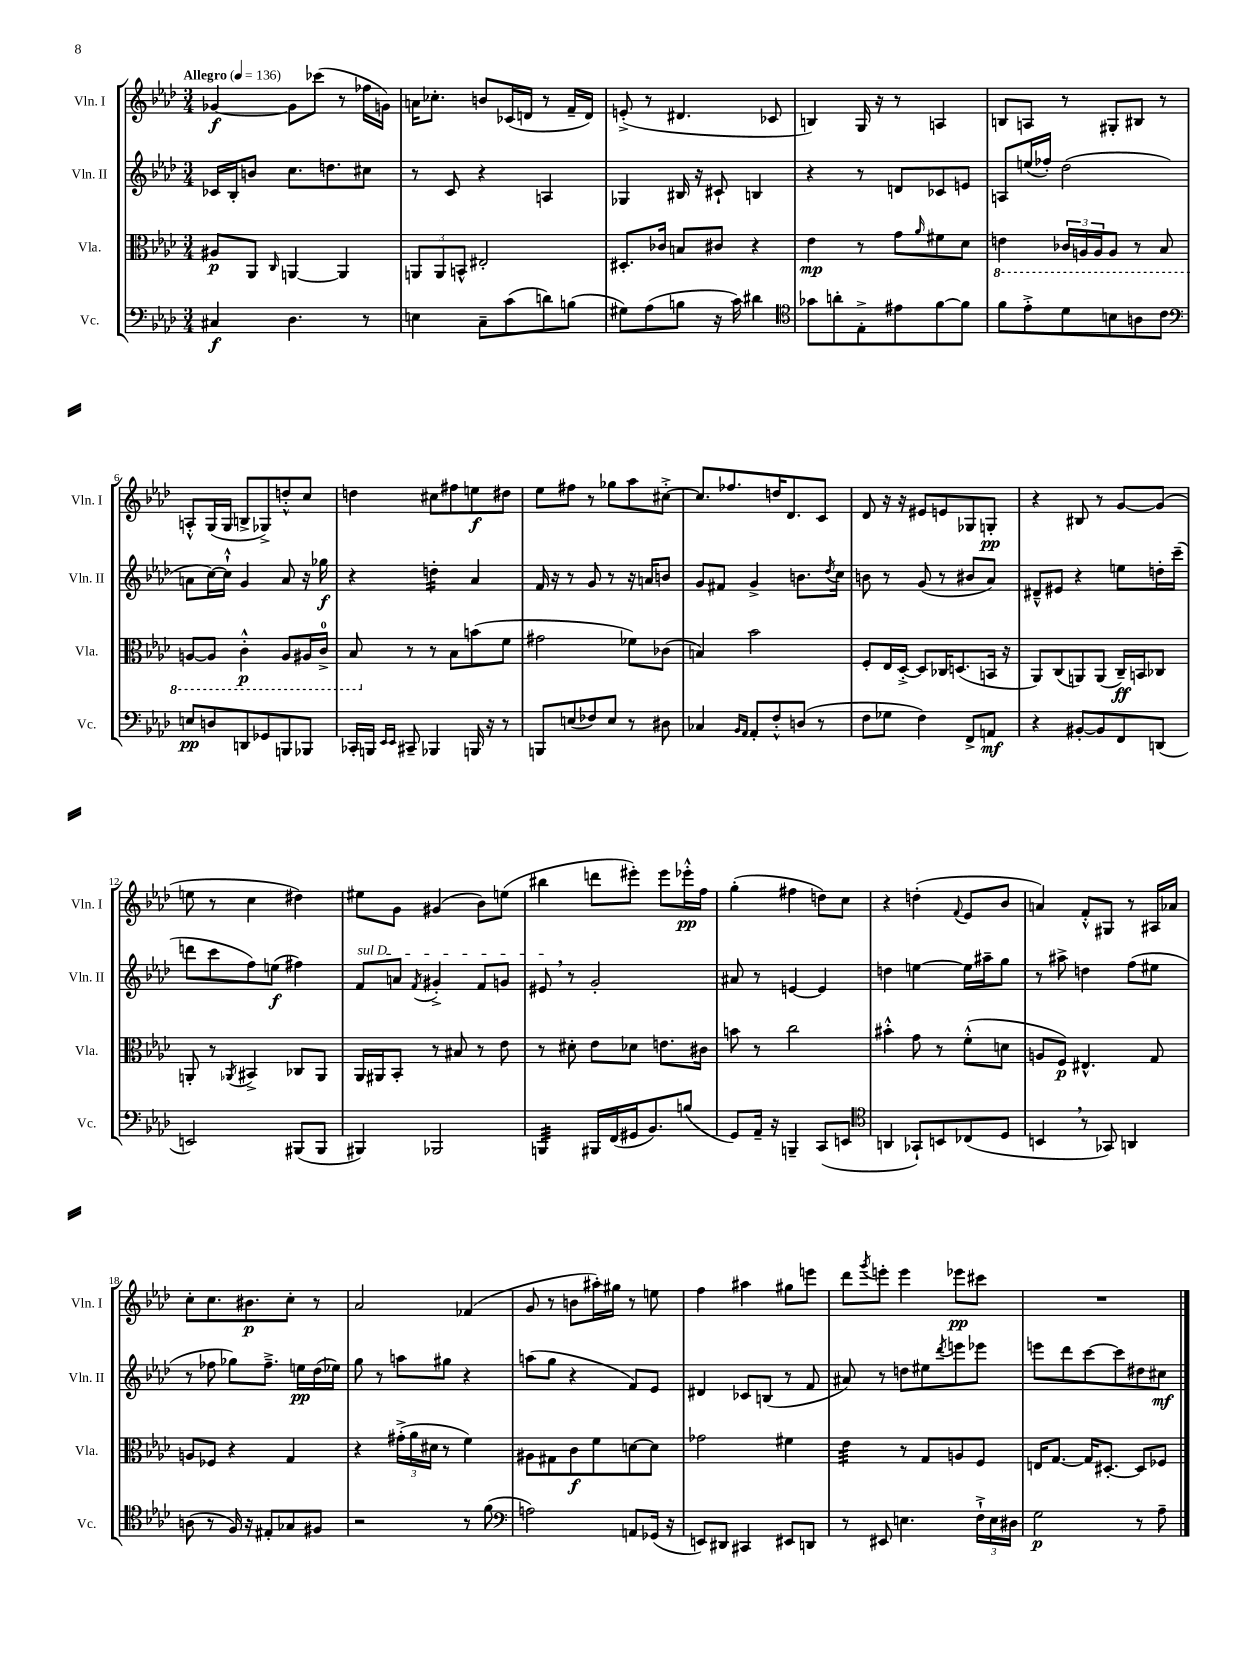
<<
\new StaffGroup <<
\new Staff = "s0" \with { instrumentName = "Vln. I" shortInstrumentName = "Vln. I" } {
    \clef treble \key aes \major \numericTimeSignature \time 3/4 \tempo "Allegro" 4 = 136
    ges'4~\f ges'8 ces'''8( r8 fes''16 g'16) |
    a'16 ces''8.-. b'8 ces'16( d'16 r8 f'16-- d'16) |
    e'8-.->( r8 dis'4. ces'8 |
    b4) g16 r16 r8 a4 |
    b8 a8 r8 gis8-. bis8 r8 |
    a8-.-^ g16( g16 b8-> ges8->) d''8-.-^ c''8 |
    d''4 cis''8 fis''8 e''8\f dis''8 |
    ees''8 fis''8 r8 ges''8 aes''8 cis''8~-.-> |
    cis''8. fes''8. d''16 des'8. c'8 |
    des'8 r16 r16 eis'8 e'8 ges8 g8-.\pp |
    r4 bis8 r8 g'8~ g'8( |
    e''8 r8 c''4 dis''4) |
    eis''8 g'8 gis'4( bes'8) e''8( |
    bis''4 d'''8 eis'''8-.) eis'''8 ees'''16-.-^\pp f''16 |
    g''4-.( fis''4 d''8) c''8 |
    r4 d''4-.( \appoggiatura { f'8 } ees'8 bes'8 |
    a'4) f'8-.-^ gis8 r8 ais16 aes'16 |
    c''8-. c''8. bis'8.\p c''8-. r8 |
    aes'2 fes'4( |
    g'8 r8 b'8 ais''16-.) gis''16 r8 e''8 |
    f''4 ais''4 gis''8 e'''8 |
    des'''8 \acciaccatura { g'''8 } e'''8-. e'''4 ees'''8\pp cis'''8 |
    R2. \bar "|." |
}
\new Staff = "s1" \with { instrumentName = "Vln. II" shortInstrumentName = "Vln. II" } {
    \clef treble \key aes \major \numericTimeSignature \time 3/4
    ces'16 bes16-. b'8 c''8. d''8. cis''8 |
    r8 c'8 r4 a4 |
    ges4 bis16 r16 cis'8-! b4 |
    r4 r8 d'8 ces'8 e'8 |
    a8 e''16( fes''16-.) des''2( |
    a'8 c''16~) c''16-!-^ g'4 a'8 r16 ges''16\f |
    r4 d''4:16-. aes'4 |
    f'16 r16 r8 g'8 r8 r16 a'16 b'8 |
    g'8 fis'8 g'4-> b'8. \acciaccatura { des''8 } c''16 |
    b'8 r8 g'8( r8 bis'8 aes'8) |
    dis'8---^ eis'8 r4 e''8 d''16-. c'''16--( |
    d'''8 c'''8 f''8) e''8\f( fis''4) |
    \once \override TextSpanner.bound-details.left.text = \markup { \italic "sul D" } f'8\startTextSpan a'8 \acciaccatura { f'8 } gis'4-.-> f'8 g'8 |
    eis'8\stopTextSpan \breathe r8 g'2-. |
    ais'8 r8 e'4~ e'4 |
    d''4 e''4~ e''16 ais''16-- g''8 |
    r8 ais''8-> d''4 f''8( eis''8 |
    r8 fes''8 ges''8) fes''8.---> e''16\pp des''16( ees''16) |
    g''8 r8 a''8 gis''8 r4 |
    a''8( g''8 r4 f'8) ees'8 |
    dis'4 ces'8 b8( r8 f'8 |
    ais'8) r8 d''8 eis''8 \acciaccatura { des'''8 } e'''8 ees'''8 |
    e'''8 des'''8 c'''8~ c'''8 dis''8 cis''8\mf \bar "|." |
}
\new Staff = "s2" \with { instrumentName = "Vla." shortInstrumentName = "Vla." } {
    \clef alto \key aes \major \numericTimeSignature \time 3/4
    ais8\p aes,8 \grace { c16 } a,4~ a,4 |
    \tuplet 3/2 { a,8 a,8 b,8-^ } eis2-. |
    dis8.-. ces'16 b8 cis'8 r4 |
    ees'4\mp r8 g'8 \grace { aes'16 } fis'8 des'8 |
    \ottava #-1 e4 \tuplet 3/2 { ces16 a,16 a,16 } a,8 r8 bes,8 |
    a,8~ a,8 c4-.-^\p a,8 ais,16 c16-0-> |
    bes,8 \ottava #0 r8 r8 bes8 b'8( f'8 |
    gis'2 fes'8) ces'8( |
    b4) bes'2 |
    f8-. ees16 des16~-.-> des8 ces16 d8.( b,16 r16 |
    aes,8) c8( a,8) a,8( c16--\ff) b,16 ces8 |
    a,8-. r8 \acciaccatura { aes,8 } bis,4-> ces8 aes,8 |
    aes,16 ais,16 bes,8-. r8 bis8 r8 ees'8 |
    r8 dis'8-. ees'8 des'8 e'8. cis'16 |
    b'8 r8 c''2 |
    bis'4-.-^ g'8 r8 f'8-.-^( d'8 |
    a8 f8\p) eis4.-^ g8 |
    a8 fes8 r4 g4 |
    r4 \tuplet 3/2 { gis'16-.->( aes'16 dis'16 } r8 f'4) |
    ais8 gis8 c'8\f f'8 d'8~ d'8 |
    ges'2 fis'4 |
    ees'4:32 r8 g8 a8 f8 |
    e16 g8.~ g16 dis8.~-. dis8 fes8 \bar "|." |
}
\new Staff = "s3" \with { instrumentName = "Vc." shortInstrumentName = "Vc." } {
    \clef bass \key aes \major \numericTimeSignature \time 3/4
    cis4\f des4. r8 |
    e4 c8-- c'8( d'8) b8( |
    gis8) aes8( b8 r16 c'16) dis'4 |
    \clef tenor ges'8 a'8-. ees8-.-> eis'8 f'8~ f'8 |
    f'8 ees'8-.-> des'8 b8 a8 c'8 |
    \clef bass e8\pp d8 d,8 ges,8 b,,8 bes,,8 |
    ces,16-. b,,16 \grace { ees,16 ees,16 } cis,8-- bes,,4 b,,16 r16 r8 |
    b,,8 e8( fes8) e8 r8 dis8 |
    ces4 \grace { bes,16 aes,16 } aes,8-. f8-.-^ d8( r8 |
    f8 ges8 f4) f,8-> a,8\mf |
    r4 bis,8~-. bis,8 f,8 d,8( |
    e,2) bis,,8( bis,,8 |
    bis,,4) bes,,2 |
    b,,4:32 bis,,16 f,16( gis,16 bes,8.) b8( |
    g,8) aes,16-- r16 b,,4-- c,8( e,8 |
    \clef tenor a,4 ges,8-!) b,8 ces8( des8 |
    b,4 \breathe r8 ges,8) a,4 |
    a8( r8 f16) r16 eis8-. ges8 fis8 |
    r2 r8 f'8( |
    \clef bass a2) a,8 ges,16( r16 |
    e,8) dis,8 cis,4 eis,8 d,8 |
    r8 eis,8 e4. \tuplet 3/2 { f16-!-> e16 dis16 } |
    g2\p r8 aes8-- \bar "|." |
}
>>
>>
